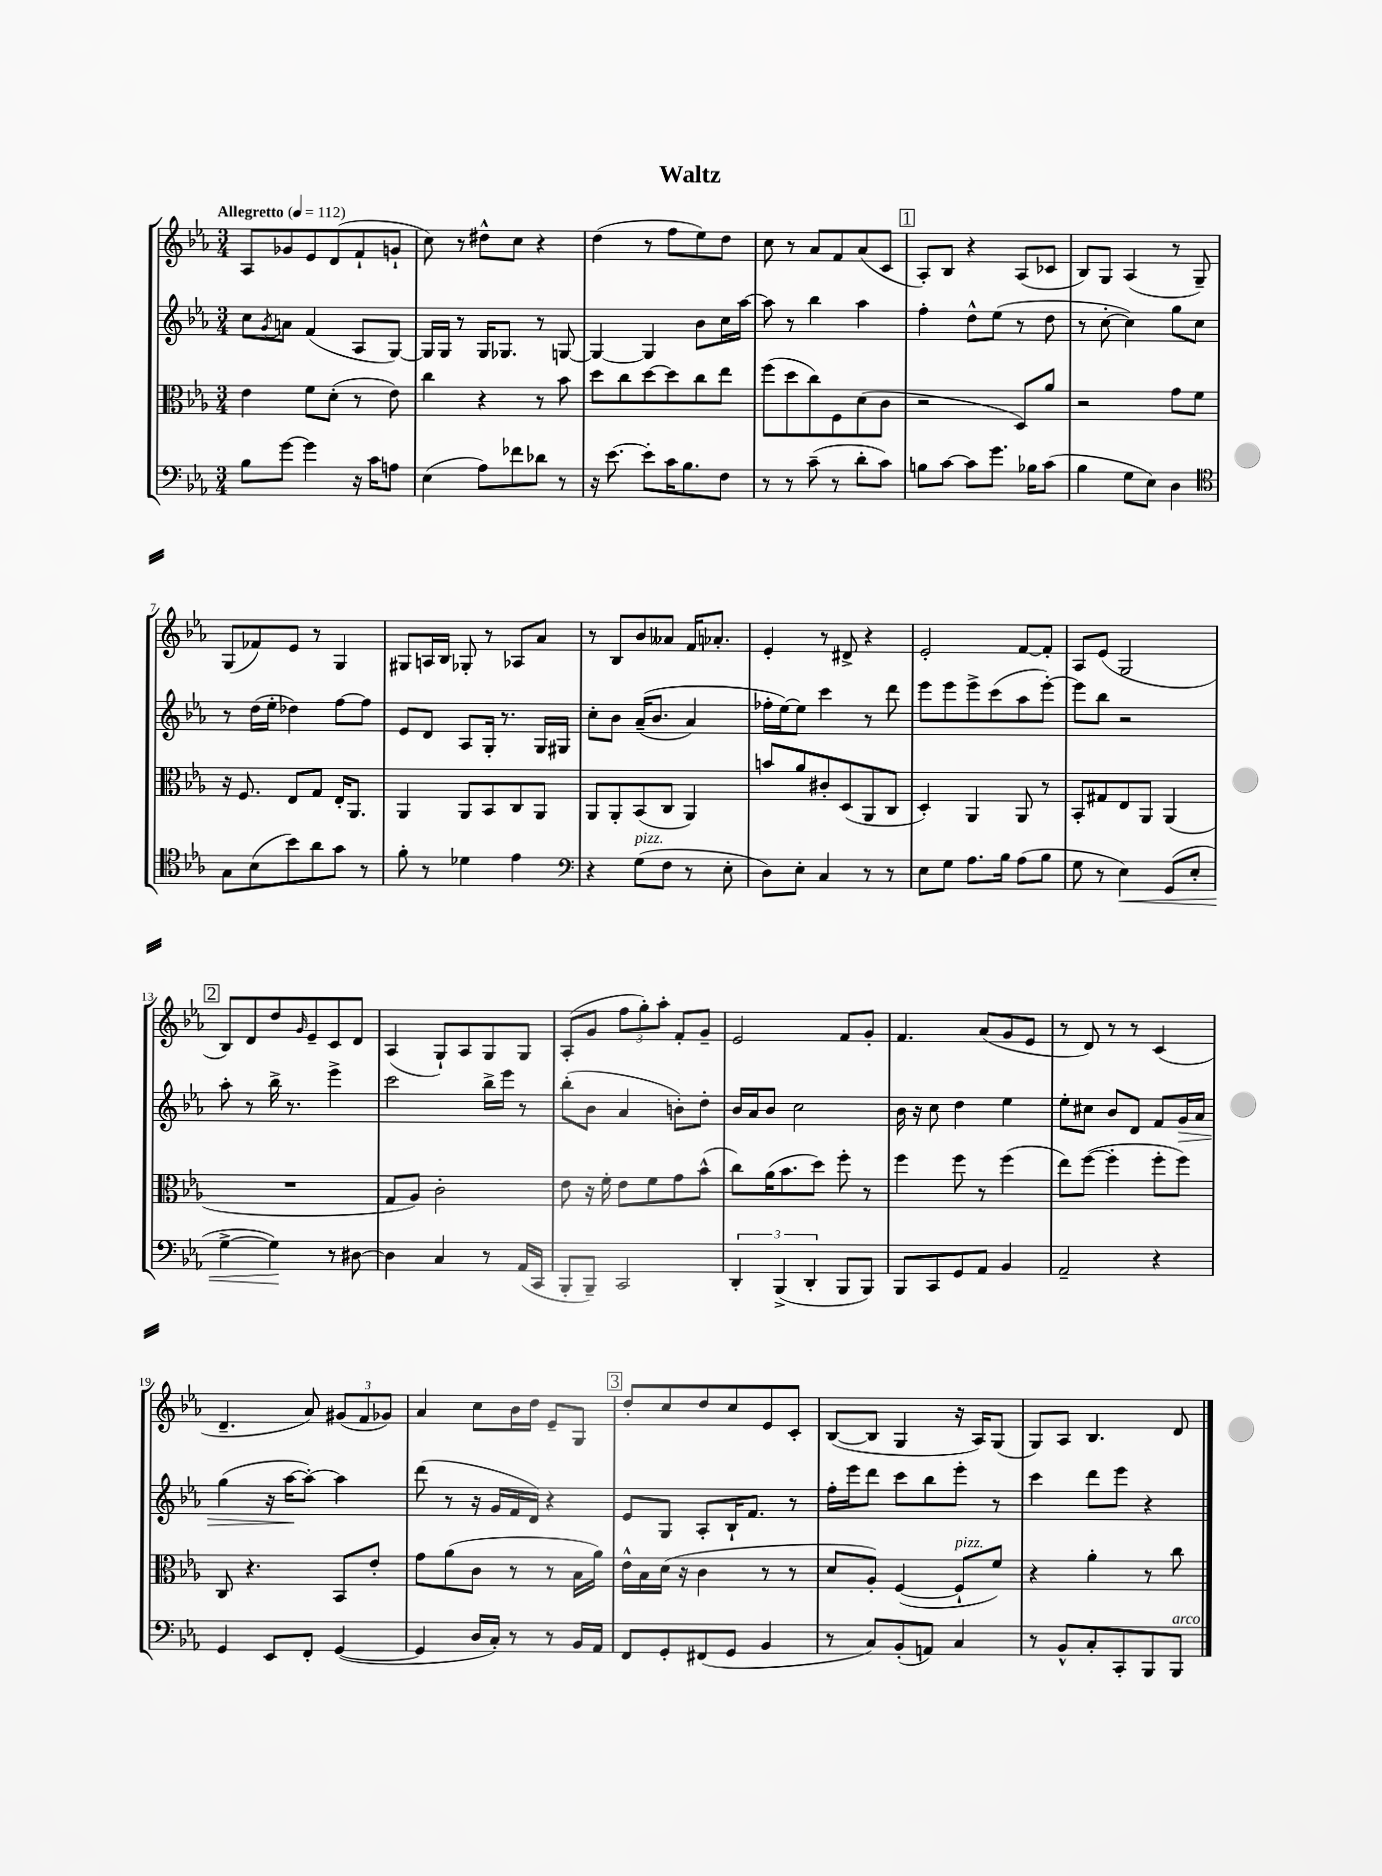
\header { title = "Waltz" }
<<
\new StaffGroup <<
\new Staff = "s0" {
    \clef treble \key ees \major \numericTimeSignature \time 3/4 \tempo "Allegretto" 4 = 112
    aes8 ges'8 ees'8 d'8( f'8-! g'8-! |
    c''8) r8 dis''8-^ c''8 r4 |
    d''4( r8 f''8 ees''8) d''8 |
    c''8 r8 aes'8 f'8 aes'8( c'8 |
    \mark \markup { \box "1" } aes8-.) bes8 r4 aes8( ces'8 |
    bes8) g8 aes4( r8 g8--) |
    g8( fes'8) ees'8 r8 g4 |
    gis8 a16 bes16 ges8-. r8 aes8 aes'8 |
    r8 bes8 bes'8 aeses'8 f'16 aes'8.-. |
    ees'4-. r8 dis'8-> r4 |
    ees'2-. f'8~ f'8-. |
    aes8 ees'8( g2 |
    \mark \markup { \box "2" } bes8) d'8 d''8 \grace { g'16 } ees'8-- c'8 d'8 |
    aes4( g8-!) aes8 g8 g8 |
    aes8-.( g'8 \tuplet 3/2 { f''8 g''8-.) aes''8-. } f'8-. g'8-- |
    ees'2 f'8 g'8-. |
    f'4. aes'8( g'8 ees'8 |
    r8 d'8) r8 r8 c'4( |
    d'4.-- aes'8) \tuplet 3/2 { gis'8( f'8 ges'8) } |
    aes'4 c''8 bes'16 d''16 ees'8-- g8 |
    \mark \markup { \box "3" } d''8-. c''8 d''8 c''8 ees'8 c'8-. |
    bes8~( bes8 g4 r16 aes16) g8( |
    g8) aes8 bes4. d'8 \bar "|." |
}
\new Staff = "s1" {
    \clef treble \key ees \major \numericTimeSignature \time 3/4
    c''8 \acciaccatura { g'8 } a'8 f'4( aes8 g8~) |
    g16 g16 r8 g16 ges8. r8 g8~ |
    g4~ g4 bes'8 c''16 aes''16~ |
    aes''8 r8 bes''4 aes''4 |
    \mark \markup { \box "1" } f''4-. d''8-^ ees''8( r8 d''8 |
    r8 c''8~-. c''4) g''8 c''8 |
    r8 d''16( ees''16-. des''4) f''8~ f''8 |
    ees'8 d'8 aes8 g16-. r8. g16 gis16 |
    c''8-. bes'8 aes'16--(\( bes'8. aes'4) |
    fes''16-. ees''16~\) ees''8 c'''4 r8 d'''8 |
    ees'''8 ees'''8 ees'''8-> c'''8( aes''8 ees'''8~-.) |
    ees'''8 bes''8 r2 |
    \mark \markup { \box "2" } aes''8-. r8 bes''16-> r8. ees'''4-> |
    c'''2 bes''16-> ees'''16 r8 |
    bes''8-.( bes'8 aes'4 b'8-.) d''8-. |
    bes'16 aes'16 bes'8 c''2 |
    bes'16 r16 c''8 d''4 ees''4 |
    ees''8-. cis''8 bes'8 d'8 f'8 g'16\> aes'16 |
    g''4( r16 aes''16~\! aes''8~-.) aes''4 |
    d'''8( r8 r16 g'16 f'16 d'16) r4 |
    \mark \markup { \box "3" } ees'8 g8 aes8-. bes16-! f'8. r8 |
    f''16-. ees'''16 d'''8 c'''8 bes''8 ees'''8-. r8 |
    c'''4 d'''8 ees'''8 r4 \bar "|." |
}
\new Staff = "s2" {
    \clef alto \key ees \major \numericTimeSignature \time 3/4
    ees'4 f'8 d'8-.( r8 ees'8) |
    c''4 r4 r8 bes'8 |
    d''8 c''8 d''8~ d''8 c''8 ees''8 |
    f''8( d''8 c''8) f8 d'8( c'8 |
    \mark \markup { \box "1" } r2 d8) aes'8 |
    r2 g'8 f'8 |
    r16 f8. ees8 g8 ees16-. aes,8. |
    aes,4 aes,8 bes,8 c8 aes,8 |
    aes,8 aes,8-. bes,8( c8 aes,4) |
    b'8 aes'8 cis'8-. d8( aes,8 c8 |
    d4-.) aes,4 aes,8 r8 |
    bes,8-. gis8 ees8 aes,8 aes,4( |
    \mark \markup { \box "2" } R2. |
    g8 aes8) c'2-. |
    ees'8 r16 f'16-. ees'8 f'8 g'8 bes'8-^( |
    c''8) aes'16( bes'8. d''8) f''8-. r8 |
    f''4 f''8 r8 f''4( |
    ees''8) f''8~( f''4-. f''8-. f''8) |
    c8 r4. bes,8 ees'8-. |
    g'8 aes'8( c'8 r8 r8 bes16 aes'16) |
    \mark \markup { \box "3" } ees'16-^ bes16 d'16( r16 c'4 r8 r8 |
    d'8 aes8-.) f4~( f8-!^\markup { \italic "pizz." } f'8) |
    r4 aes'4-. r8 c''8 \bar "|." |
}
\new Staff = "s3" {
    \clef bass \key ees \major \numericTimeSignature \time 3/4
    bes8 g'8~ g'4 r16 c'16 a8 |
    ees4( aes8) fes'8 des'8 r8 |
    r16 ees'8.~ ees'8-. c'16 bes8. f8 |
    r8 r8 c'8--( r8 d'8-. c'8) |
    \mark \markup { \box "1" } b8 c'8~ c'8 g'8. bes16 c'8( |
    bes4 g8 ees8) d4 |
    \clef tenor g8 bes8( bes'8) aes'8 g'8 r8 |
    f'8-. r8 des'4 ees'4 |
    \clef bass r4 g8^\markup { \italic "pizz." }( f8 r8 ees8-. |
    d8) ees8-. c4 r8 r8 |
    ees8 g8 aes8. bes16 aes8( bes8 |
    g8 r8 ees4\<) g,8( ees8-. |
    \mark \markup { \box "2" } g4~-> g4\!) r8 dis8~ |
    dis4 c4 r8 aes,16( c,16 |
    bes,,8-. bes,,8--) c,2 |
    \tuplet 3/2 { d,4-. bes,,4->( d,4-. } bes,,8 bes,,8) |
    bes,,8 c,8 g,8 aes,8 bes,4 |
    aes,2-- r4 |
    g,4 ees,8 f,8-. g,4~( |
    g,4 d16 c16-.) r8 r8 bes,16 aes,16 |
    \mark \markup { \box "3" } f,8 g,8-. fis,8( g,8 bes,4 |
    r8 c8) bes,8-.( a,8) c4 |
    r8 bes,8-^ c8-. c,8-. bes,,8 bes,,8^\markup { \italic "arco" } \bar "|." |
}
>>
>>
